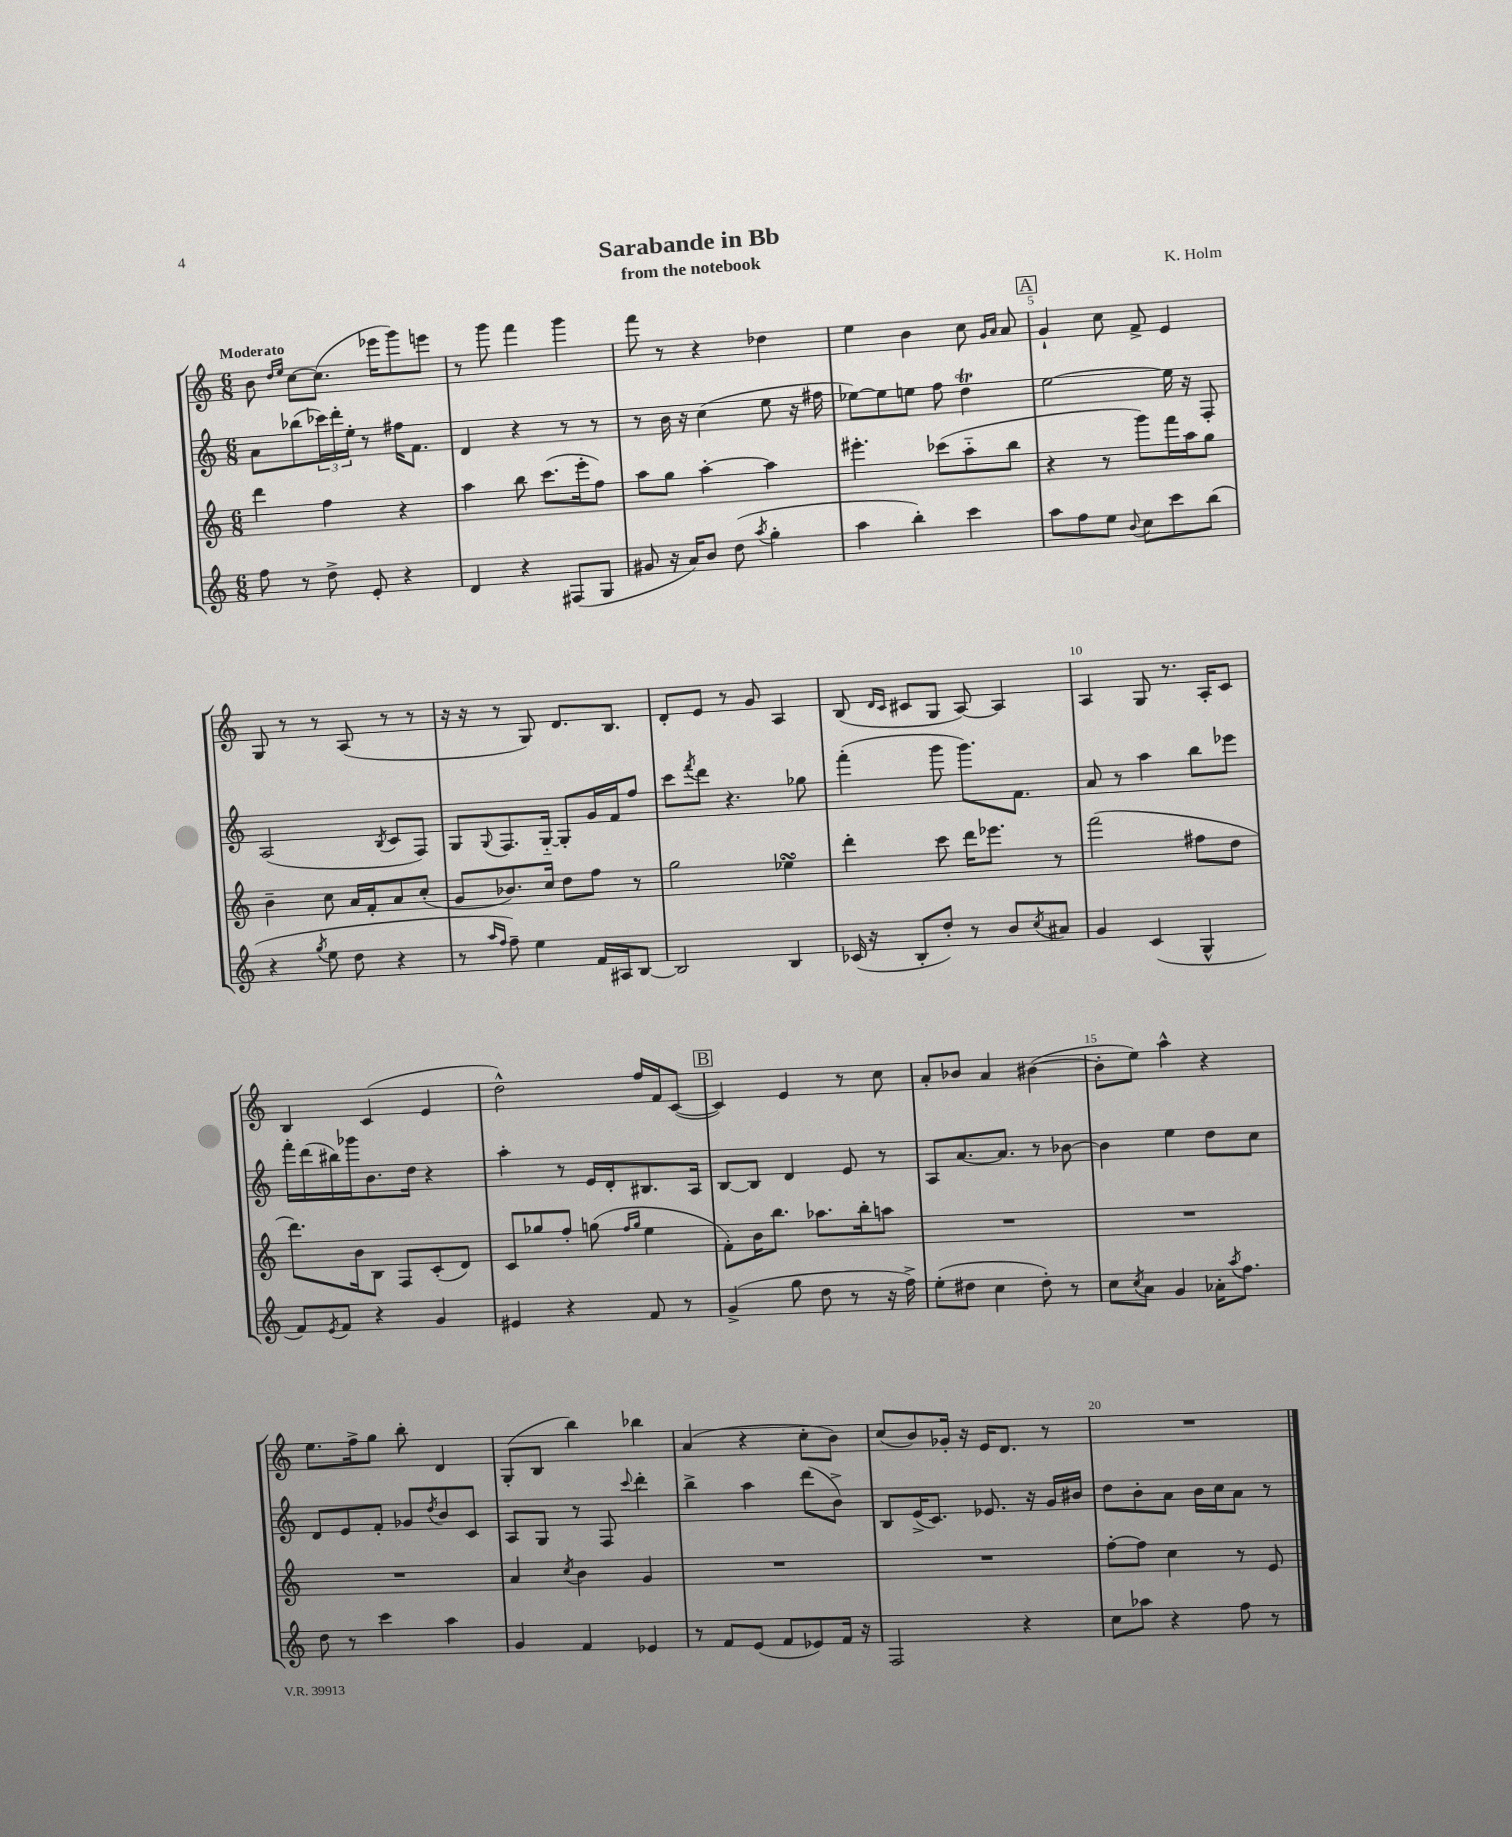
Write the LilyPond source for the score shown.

\header { title = "Sarabande in Bb" composer = "K. Holm" subtitle = "from the notebook" }
<<
\new StaffGroup <<
\new Staff = "s0" {
    \clef treble \key c \major \numericTimeSignature \time 6/8 \tempo "Moderato"
    b'8 \grace { d''16 e''16 } c''8~ c''8.( ees'''16 g'''8) e'''8 |
    r8 g'''8 f'''4 g'''4 |
    f'''8 r8 r4 des''4 |
    e''4 b'4 c''8 \grace { g'16 a'16 } a'8 |
    \mark \markup { \box "A" } g'4-! c''8 f'8-> e'4 |
    g8 r8 r8 a8( r8 r8 |
    r16 r16 r8 g8) d'8. b8. |
    d'8-. e'8 r8 g'8 a4 |
    b8( \grace { d'16 c'16 } cis'8 g8 a8~) a4 |
    a4 g8 r8. a16-. c'8 |
    b4 c'4( e'4 |
    d''2-^) f''16 f'16 c'8~( |
    \mark \markup { \box "B" } c'4) e'4 r8 c''8 |
    a'8-. bes'8 a'4 bis'4~( |
    bis'8-. e''8) a''4-^ r4 |
    e''8. f''16-> g''8 b''8-. d'4 |
    g8-.( b8 b''4) bes''4 |
    a'4( r4 c''8-. b'8) |
    c''8( b'8) ges'16-. r16 e'16 d'8. r8 |
    R2. \bar "|." |
}
\new Staff = "s1" {
    \clef treble \key c \major \numericTimeSignature \time 6/8
    a'8 bes''8( \tuplet 3/2 { ces'''16) d'''16-. e''16-. } r8 fis''16 f'8. |
    d'4 r4 r8 r8 |
    r8 b'16 r16 c''4( e''8 r16 fis''16 |
    ees''8~) ees''8 e''8 f''8 d''4\trill |
    \mark \markup { \box "A" } e''2~ e''16 r16 f8-. |
    a2( \acciaccatura { b8 } c'8 f8) |
    g8 \appoggiatura { g8 } f8. g16~-_ g8-. g'16 f'16 f''8 |
    c'''8 \acciaccatura { f'''8 } d'''8 r4. ges''8 |
    f'''4-.( g'''8 g'''8.) f'8. |
    a'8 r8 a''4 b''8 ees'''8 |
    f'''16-. d'''16( bis''16) ges'''16 b'8. d''16 r4 |
    a''4-. r8 e'16 d'16-. bis8. a16 |
    \mark \markup { \box "B" } b8~ b8 d'4 e'8 r8 |
    a8 a'8.~ a'8. r8 bes'8~ |
    bes'4 e''4 d''8 c''8 |
    d'8 e'8 f'8-. ges'8 \acciaccatura { d''8 } b'8 c'8 |
    a8 g8 r8 f8 \appoggiatura { c'''8 } d'''4-. |
    b''4-> a''4 d'''8( b'8->) |
    b8 e'16->( c'8.) ees'8. r16 g'16 bis'16 |
    d''8 b'8-. a'8 b'16 c''16 a'8 r8 \bar "|." |
}
\new Staff = "s2" {
    \clef treble \key c \major \numericTimeSignature \time 6/8
    d'''4 f''4 r4 |
    a''4 b''8 c'''8.( e'''16-. f''8) |
    a''8 g''8 a''4~-. a''4 |
    eis'''4.-. ces'''8( a''8-_ b''8 |
    \mark \markup { \box "A" } r4 r8 g'''8) f'''16 a''16 g''8 |
    b'4-- c''8 a'16 f'16-. a'8 c''8-.( |
    g'8 bes'8.) c''16 d''8 f''8 r8 |
    g''2 ees''4\turn |
    d'''4-. c'''8 d'''16 ees'''8. r8 |
    f'''2( fis''8 d''8 |
    d'''8.) b'16 b8 f8 c'8-.( d'8) |
    c'8 ges''8 f''8-. g''8( \grace { f''16 g''16 } e''4 |
    \mark \markup { \box "B" } f'8-.) b'16 b''8. aes''8. b''16-. a''8 |
    R2. |
    R2. |
    R2. |
    a'4 \acciaccatura { c''8 } b'4 g'4 |
    R2. |
    R2. |
    f''8~-. f''8 c''4 r8 e'8 \bar "|." |
}
\new Staff = "s3" {
    \clef treble \key c \major \numericTimeSignature \time 6/8
    f''8 r8 d''8-> e'8-. r4 |
    d'4 r4 fis8( g8 |
    gis'8 r16 a'16) b'8 d''8( \acciaccatura { a''8 } g''4-. |
    a''4 b''4-.) c'''4 |
    \mark \markup { \box "A" } a''8 f''8 e''8 \appoggiatura { b'8 } c''8 c'''8 b''8( |
    r4 \acciaccatura { g''8 } e''8 d''8 r4 |
    r8 \grace { a''16 f''16 } f''8--) e''4 f'16 ais16 b8~ |
    b2 b4 |
    ces'16( r16 b8-. d''8-.) r8 b'8 \acciaccatura { c''8 } ais'8 |
    g'4 c'4( g4-^ |
    f'8) \acciaccatura { e'8 } f'8 r4 g'4 |
    eis'4 r4 f'8 r8 |
    \mark \markup { \box "B" } g'4->( g''8 d''8 r8 r16 f''16->) |
    e''8-.( dis''8 c''4 dis''8-.) r8 |
    c''8 \acciaccatura { c''8 } a'8 g'4 aes'16-. \acciaccatura { a''8 } f''8. |
    d''8 r8 c'''4 a''4 |
    g'4 f'4 ees'4 |
    r8 f'8 e'8( f'8 ees'8) f'16 r16 |
    f2 r4 |
    c''8 aes''8 r4 f''8 r8 \bar "|." |
}
>>
>>
\layout { \context { \Score \override BarNumber.break-visibility = ##(#f #t #t) barNumberVisibility = #(every-nth-bar-number-visible 5) } }
